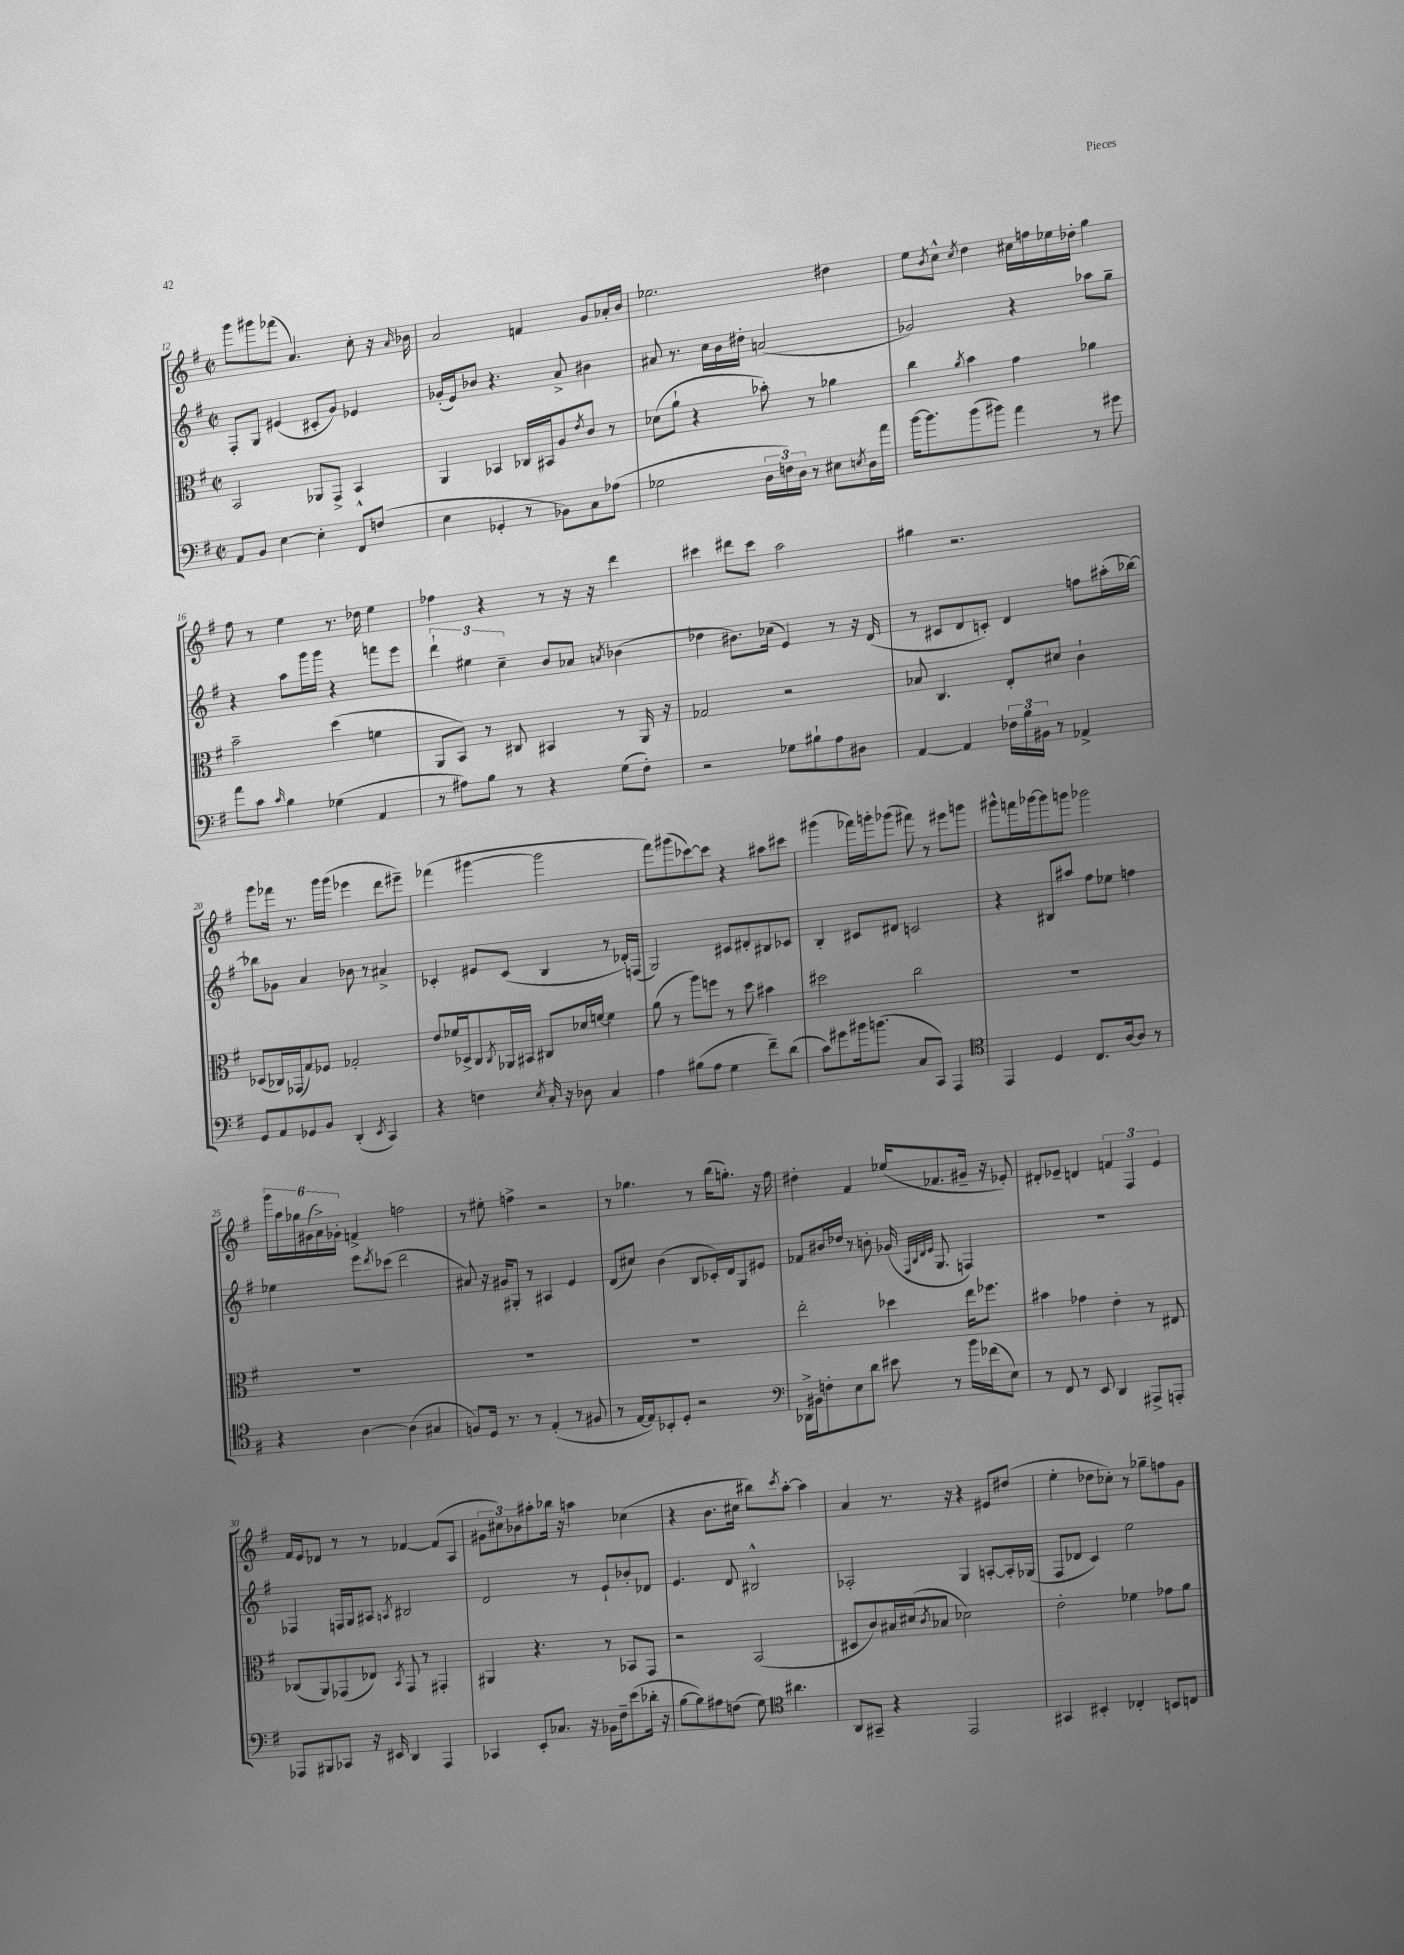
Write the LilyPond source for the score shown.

<<
\new StaffGroup <<
\new Staff = "s0" {
    \clef treble \key g \major \defaultTimeSignature \time 2/2
    g'''8 gis'''8 fes'''8( a'4.) c''8-. r16 \grace { a'16 } bes'16 |
    a'2 f'4 g'8 aes'16-. b'16 |
    ees''2. dis''4 |
    e''8 \acciaccatura { b'8 } c''8-^ \acciaccatura { c''8 } d''4 cis''16 f''16 ees''16 des''16-. g''4 |
    fis''8 r8 e''4 r8. des''16 e''4 |
    fes''4 r4 r8 r16 r16 d'''4 |
    cis'''4 dis'''8 cis'''8 a''2 |
    gis''4 r2. |
    g'''8 fes'''16 r8. g'''16 g'''16( ees'''4 d'''8 eis'''8--) |
    fes'''4( gis'''4~ gis'''2 |
    fis'''8) gis'''8( ces'''8~) ces'''8 r4 ais''8 cis'''8 |
    gis'''4( fes'''16) g'''16-. ges'''8( fis'''8) r8 eis'''8 g'''8 |
    gis'''8-^ f'''16 ges'''16~ ges'''8 g'''8 ges'''2 |
    \tuplet 6/4 { g'''16 a''16 ges''16 gis'16( a'16->) ges'16-. } f'4-> f''2 |
    r8 eis''8-. f''4-> r2 |
    r8 ges''4. r8 b''16( g''8.-.) r16 fis''16 |
    dis''4-. fis'4 ees''16( fes'8. gis'16-- r16 ees'8-.) |
    dis'8-. ees'8-- d'4 \tuplet 3/2 { f'4 fis4 ees'4 } |
    fis'16 e'16 des'8 r8 r8 fes'4~ fes'8( a8 |
    \tuplet 3/2 { gis'8 cis''8) bes'8 } ais''8-. bes''16 r16 a''4 ces''4( |
    r4 b'8. cis''16 bis''8) \acciaccatura { c'''8 } a''8~-. a''4 |
    a'4 r8. r16 r4 eis'8 dis''8( |
    e''4-. des''8 ces''8-.) r8 ges''8-- f''8 g'8 \bar "|." |
}
\new Staff = "s1" {
    \clef treble \key g \major \defaultTimeSignature \time 2/2
    fis8-. g8 eis'4( cis'8-. g'8) ees'4 |
    ges'16-.( e'16) bes'8 r4. a'8-> bis'4 |
    ais'8 r8. c''16 b'16 dis''16-. a'2( |
    ges'2) r4 aes''8 g''8-- |
    r4 a''8 g'''16 g'''16 r4 f'''8 e'''8 |
    \tuplet 3/2 { d'''4-! eis''4 c''4-- } b'8 aes'8 \acciaccatura { a'8 } bes'4( |
    des''4 bis'8.) ces''16( e'4) r8 r16 d'16( |
    r8 cis'8 d'8 c'8-.) d'4 f''8 ais''16-.( bes''16~) |
    bes''8 ges'8 a'4 bes'8 r8 ais'4-> |
    ces'4-. eis'8 ces'8( b4 r8 des'16-.) f16( |
    g2) cis'8 dis'8-. bis8 ces'8 |
    b4-. cis'8 dis'8 c'2 |
    r4 bis8 ais''8 fis''8 ees''8 f''4 |
    ees''4 e'''8 \acciaccatura { d'''8 } ces'''8( d'''2 |
    ais'8) r16 gis'16 gis8-. r8 ais4 e'4 |
    d'8( cis''8) b'4( b8 ces'16-.) d'16 g8 eis'8 |
    fes'8 bis'16 des''16 r8 b'8-. ges'16( \grace { fis32 b32 d'32 e'32 } g8. f4) |
    R1 |
    fes4 f16 g16 ais8 \acciaccatura { a8 } bis2 |
    d'2 r8 e'8-! bes'8-. des'8 |
    e'4. d'8 bis2-^ |
    aes2-. g4 a8~-. a16-. ges16( |
    fis8 des'8 c'4) e''2 \bar "|." |
}
\new Staff = "s2" {
    \clef alto \key g \major \defaultTimeSignature \time 2/2
    b,2 aes,8 g,8-> b,4 |
    a,4 bes,4 ces16 bis,16 a8 \acciaccatura { e'8 } c'8 r8 |
    des'8( a'8-! r4 bes'8-.) r8 aes'4 |
    c''4 \acciaccatura { a'8 } b'4 g'4 aes'4 |
    b'2-- d''4( f'4 |
    a,8 b,8) r8 cis8 bis,4 r8 a,16 r16 |
    ges2 r2 |
    bes8 c4. e8-. dis'8 c'4-! |
    des8( ces16) ges,16( g8) fes8 ges2-. |
    e'8 fes'16 des16-> c8 \acciaccatura { c8 } aes,16 bis,16 cis8 des'16 f'16~ f'4 |
    a'8( r8 a''8) f''8 r8 d''8 bis'4 |
    dis''2 c''2 |
    R1 |
    R1 |
    R1 |
    R1 |
    e''2-. des''4 e''16 fes''8. |
    bis'4 ges'4 e'4-. r8 eis8 |
    ces8( a,8) ges,8( ees8) \acciaccatura { b,8 } ges,8 r8 gis,4-. |
    ais,4 r4. r8 bes,8 g,8 |
    r2 b,2( |
    dis8 c'8) bis16 dis'16( \acciaccatura { c'8 } bes8 des'2) |
    e'2-. fes'4 ges'8 a'8 \bar "|." |
}
\new Staff = "s3" {
    \clef bass \key g \major \defaultTimeSignature \time 2/2
    a,8 b,8 e4~ e4-. fis,8-^ f8( |
    e4 ges,4-. r8 bes,8) c8 aes8( |
    ges2 \tuplet 3/2 { d16 f16) d16 } r8 eis8 \acciaccatura { e8 } d16 a'16 |
    b'16~ b'8. b'8( bis'8) a'4 r8 gis'8 |
    a'8 c'8 \grace { c'16 } b4 ges4( a,4 |
    r8 ais8) b8 r8 r4 g8( fis8-.) |
    r2 ges8 bis8-! a8 dis8 |
    a,4~ a,4 \tuplet 3/2 { fes16 b16 bis,16 } r8 aes,4-> |
    g,8 a,8 ges,8 b,8 d,4-.( \acciaccatura { e,8 } c,4) |
    r4 f4 \acciaccatura { e8 } c16-. r16 des8 c4 |
    a4 bis8( a8 g4 fis'8--) d'8( |
    c'8) gis'8 bis'16 b'8.( c8 c,8) a,,4 |
    \clef tenor e,4 d4 c8. a16~ a8 r8 |
    r4 a4~ a4( gis4 |
    f8) d16 r8. r8 e4-.( r8 fis8 |
    r8 e16~ e16) bes,8-. d8-. r2 |
    \clef bass des,16-> bis,16 f8-. e8 d'8 eis'8 r8 b'16 fes'16( e8) |
    r8 fis,8 r8 e,8 d,4 ais,,8-> a,,8-. |
    aes,,8 bis,,8 ces,8 r16 eis,16 d,4 aes,,4 |
    ces,4 e,8-. ces8. r16 bes,16 fis16-- e'8( des'16-. r16 |
    b8~ b8) ais8 f8( g8) \clef tenor ais'4. |
    a,8 gis,8-- r4 e,2 |
    gis,4 bis,4-. ces4-. b,8 c8 \bar "|." |
}
>>
>>
\layout { \context { \Score currentBarNumber = #12 } }
